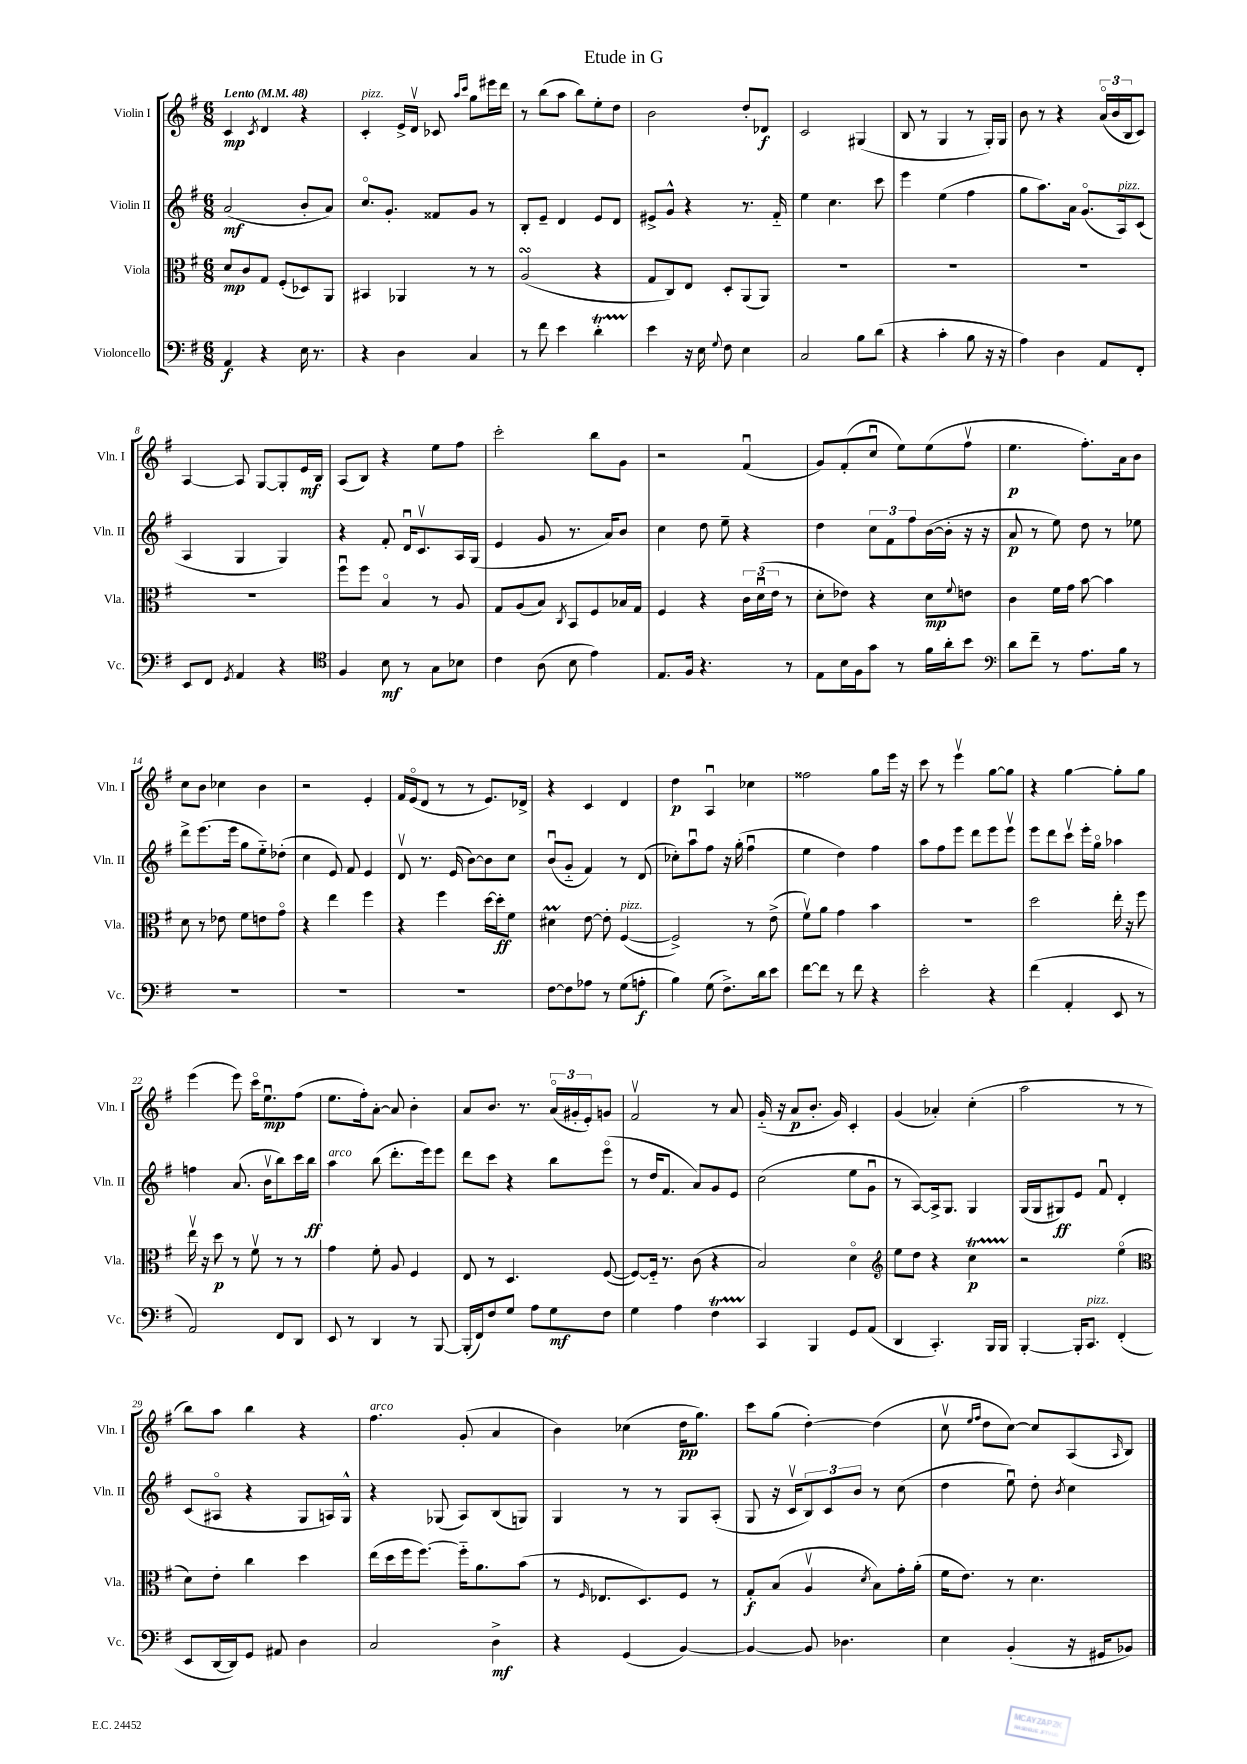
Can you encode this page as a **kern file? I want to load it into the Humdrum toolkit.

**kern	**kern	**kern	**kern
*staff4	*staff3	*staff2	*staff1
*clefF4	*clefC3	*clefG2	*clefG2
*k[f#]	*k[f#]	*k[f#]	*k[f#]
*M6/8	*M6/8	*M6/8	*M6/8
*MM48	*MM48	*MM48	*MM48
4AA	8d	(2a	4c
.	8c	.	.
.	.	.	8qc
4r	8G	.	4d
.	(8F#'	.	.
16E	8D-)	8b'	4r
8.r	.	.	.
.	8AA	8a)	.
=	=	=	=
4r	4BB#	8.cco	4c'
.	.	8.g'	.
4D	4AA-	.	16e^
.	.	.	16dv
.	.	8f##	8c-
.	.	.	16qqaa
.	.	.	16qqccc
4C	8r	8g	8gg
.	8r	8r	16eee#
.	.	.	16ddd
=	=	=	=
8r	(2A	8B'	8r
8f#	.	8e~	(8bb
4e	.	4d	8aa
.	.	.	8bb)
4d'	4r	8e	8ee'
.	.	8d	8dd
=	=	=	=
4e	8G	8e#^	2b
.	8C)	8g^^	.
16r	8E	4r	.
16E	.	.	.
8qqG	.	.	.
8F#	8D'	.	.
4E	(8AA	8.r	8dd'
.	8AA)	.	8d-
.	.	16f#'~	.
=	=	=	=
2C	2.r	4ee	2c
.	.	4.cc	.
8B	.	.	(4G#
(8d	.	8ccc	.
=	=	=	=
4r	2.r	4eee	8B
.	.	.	8r
4c'	.	(4ee	4G
8B	.	4ff#	8r
16r	.	.	16G')
16r	.	.	16G
=	=	=	=
4A)	2.r	8gg	8b
.	.	8.aa)	8r
4D	.	.	4r
.	.	16a	.
.	.	(8.go	.
8AA	.	.	(24ao
.	.	.	24b
.	.	16A)	.
.	.	.	24B
8FF#'	.	(8c	8c)
=	=	=	=
8EE	2.r	4A	[4A
8FF#	.	.	.
8qGG	.	.	.
4AA	.	4G	8A]
.	.	.	[8G
4r	.	4G)	8G']
.	.	.	16e
.	.	.	16B
=	=	=	=
*clefC4	*	*	*
4F#	8ff#u	4r	(8A
.	8ff#	.	8B)
8B	4Bo	8f#'	4r
8r	.	16du	.
.	.	8.cv	.
8G	8r	.	8ee
8B-	8A	16A	8ff#
.	.	(16G	.
=	=	=	=
4c	8G	4e	2ccc'
.	(8A	.	.
(8A	8B)	8g	.
.	8qC	.	.
8B	8BB	8.r	.
4e)	8F#	.	8bb
.	.	16a)	.
.	16B-	8b	8g
.	16G	.	.
=	=	=	=
8.E	4F#	4cc	2r
16F#	.	.	.
4.r	4r	8dd	.
.	.	8ee~	.
.	24c	4r	(4f#u
.	(24du	.	.
.	24e	.	.
8r	8r	.	.
=	=	=	=
8E	8d'	4dd	8g)
16B	8e-)	.	(8f#'
16F#	.	.	.
8g	4r	12cc	8ccu
.	.	12f#	.
8r	.	.	8ee)
.	.	12ff#	.
16f#	8d	([16b	(8ee
16a'	.	16b']	.
.	8qqf#	.	.
8b	8e	16r	8ff#v
.	.	16r	.
=	=	=	=
*clefF4	*	*	*
8d	4c	8a	4.ee
8f#~	.	8r	.
8r	16f#	8ee)	.
.	16g	.	.
8.A	[8b	8dd	8.ff#')
.	4b]	8r	.
16B	.	.	16a
8r	.	8ee-	8b
=	=	=	=
2.r	8d	8ddd^	8cc
.	8r	(8.eee	8b
.	8e-	.	4cc-
.	.	16eee	.
.	8f#	8gg	.
.	8e	8ee'~)	4b
.	8go	(8dd-'	.
=	=	=	=
2.r	4r	4cc	2r
.	4ee	8e)	.
.	.	8f#	.
.	4ff#	4e	4e'
=	=	=	=
2.r	4r	8dv	16f#
.	.	.	(16eo
.	.	8.r	8d
.	4ff#	.	8r
.	.	(16e	.
.	.	[8b)	8r
.	[16dd	8b]	8.e)
.	16dd']	.	.
.	8f#	8cc	.
.	.	.	16d-^
=	=	=	=
[8F#	4d#	(8bu	4r
8F#]	.	8g'~	.
8A-	[8e	4f#)	4c
8r	8e']	.	.
(8G	([4F#	8r	4d
8A'	.	(8d	.
=	=	=	=
4B)	2F#^])	8cc-')	4dd
.	.	8aau	.
(8G	.	8ff#	4Au
8.F#^)	.	16r	.
.	.	(16gg'	.
.	8r	4ff#u	4cc-
16d	.	.	.
8e	(8e^	.	.
=	=	=	=
[8f#	8f#v)	4ee	2ff##
8f#]	8a	.	.
8r	4g	4dd)	.
8f#	.	.	.
4r	4b	4ff#	8gg
.	.	.	16eee
.	.	.	16r
=	=	=	=
2e'	2.r	8aa	8ccc
.	.	8ff#	8r
.	.	8eee	4eeev
.	.	8ddd	.
4r	.	8eee	[8gg
.	.	8eeev	8gg]
=	=	=	=
(4f#	2dd	8eee	4r
.	.	8ddd	.
4AA'	.	8cccv	[4gg
.	.	16eee'	.
.	.	16ggo	.
8EE	16ee'	4aa-	8gg']
.	16r	.	.
8r	8ff#	.	8gg
=	=	=	=
2AA)	16eev	4ff	(4eee
.	16r	.	.
.	8dd	.	.
.	8r	(8.a	8eee)
.	8f#v	.	16ccco
.	.	16bv	8.eeu
8FF#	8r	8bb)	.
8DD	8r	16ccc	(8ff#
.	.	16bb	.
=	=	=	=
8EE	4g	4aa	8.ee
8r	.	.	.
.	.	.	16ff#')
4DD	8f#'	(8bb	[8a'
.	8A	8.ddd'	8a]
8r	4F#	.	4b'
.	.	16eee)	.
[8BBB	.	8eee	.
=	=	=	=
(16BBB']	8E	8ddd	8a
16FF#)	.	.	.
8F#	8r	8ccc	8.b
8G	4.D	4r	.
.	.	.	8.r
8A	.	.	.
8G	.	8bb	(24ao
.	.	.	24g#'
.	.	.	24e')
8F#	([8F#	(8eeeo	8g
=	=	=	=
4G	8F#_)	8r	2f#v
.	16F#'~]	16dd	.
.	8.r	8.f#	.
4A	.	.	.
.	(8c	8a)	.
4F#	4r	8g	8r
.	.	8e	8a
=	=	=	=
4CC	2B)	(2cc	(16g'~
.	.	.	16r
.	.	.	8a
4BBB	.	.	8.b'
.	.	.	16g)
8GG	4do	8ee	4c'
(8AA	.	8gu	.
=	=	=	=
*	*clefG2	*	*
4DD	8ee	8r	(4g
.	8dd	[8A)	.
4.CC')	4r	16A^]	4a-')
.	.	8.G	.
.	4cc	4G	(4cc'
16BBB	.	.	.
16BBB	.	.	.
=	=	=	=
[4BBB'	2r	(16G	2aa
.	.	16G	.
.	.	8G#)	.
16BBB']	.	8e	.
8.CC	.	.	.
.	.	8f#u	.
(4FF#'	(4eeo	4d'	8r
.	.	.	8r
=	=	=	=
*	*clefC3	*	*
8EE	8d)	(8c	8bb)
[16DD	8e'	8A#o	8aa
16DD])	.	.	.
8GG	4cc	4r	4bb
8AA#	.	.	.
4D	4dd	8G	4r
.	.	16A)	.
.	.	16G^^	.
=	=	=	=
2C	(16ee	4r	4.ff#
.	16dd	.	.
.	16ff#	.	.
.	[8.ff#)	.	.
.	.	(8G-	.
.	16ff#'~]	8A)	(8g'
.	8.a	.	.
4D^	.	(8B	4a
.	(8b	8G)	.
=	=	=	=
4r	8r	4G	4b)
.	16qqF#	.	.
.	8.E-	.	.
(4GG	.	8r	(4cc-
.	8.D)	.	.
.	.	8r	.
[4BB)	8F#	8G	16dd
.	.	.	8.gg)
.	8r	(8A'	.
=	=	=	=
4BB_	8G'	8G	8ccc
.	(8B	16r	(8gg
.	.	16cv	.
8BB]	4Av	12B)	[4dd')
.	.	12c	.
4.D-	.	.	.
.	.	12b	.
.	8qd	.	.
.	8B)	8r	(4dd]
.	16g'	(8cc	.
.	(16a'	.	.
=	=	=	=
4E	16f#	4dd	8ccv
.	8.e)	.	.
.	.	.	16qqee
.	.	.	16qqff#
.	.	.	8dd
(4BB'	8r	8eeu)	[8cc)
.	4.d	8dd'	8cc]
.	.	8qb	.
16r	.	4cc	(8A
16GG#	.	.	.
.	.	.	16qqA
8BB-)	.	.	8B)
==	==	==	==
*-	*-	*-	*-
